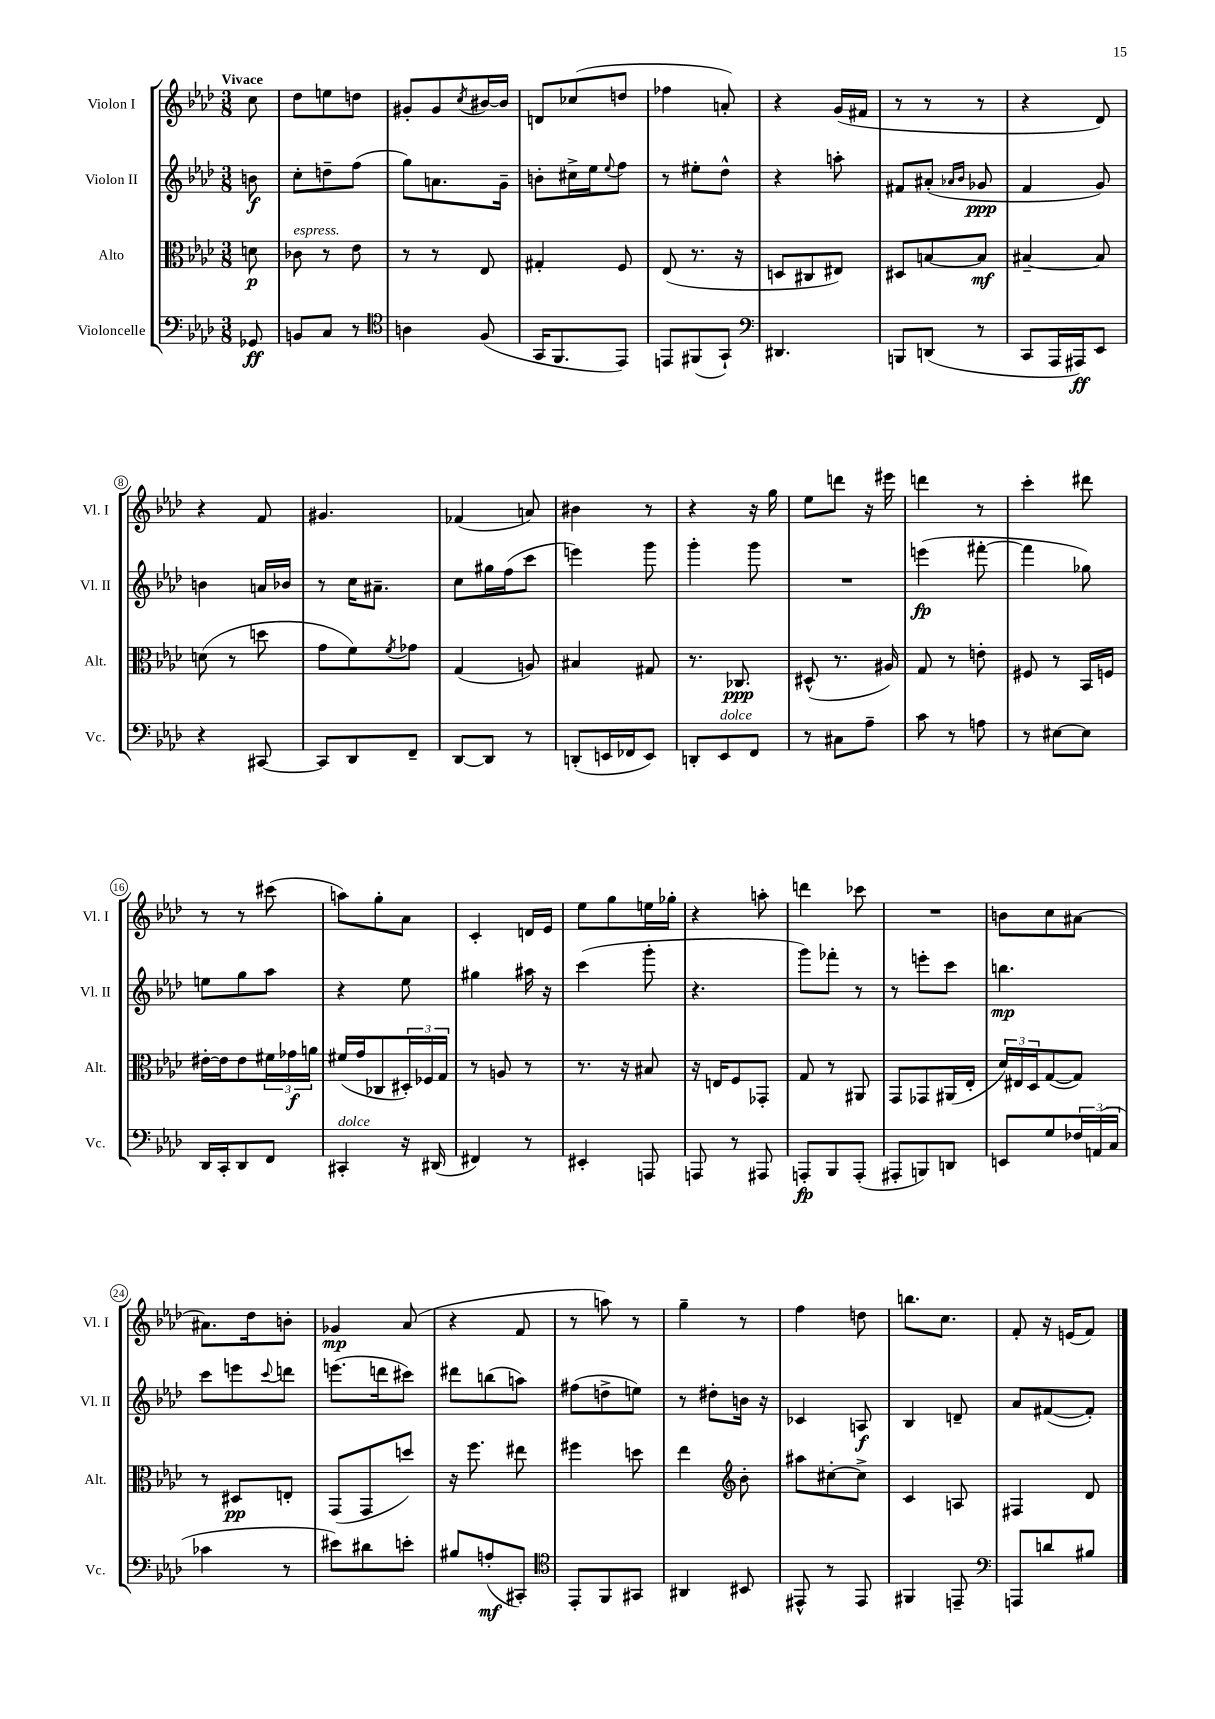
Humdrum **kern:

**kern	**kern	**kern	**kern
*staff4	*staff3	*staff2	*staff1
*clefF4	*clefC3	*clefG2	*clefG2
*k[b-e-a-d-]	*k[b-e-a-d-]	*k[b-e-a-d-]	*k[b-e-a-d-]
*M3/8	*M3/8	*M3/8	*M3/8
8GG-	8d	8b	8cc
=	=	=	=
8BB	8c-	8cc'	8dd-
8C	8r	8dd~	8ee
8r	8e-	(8ff	8dd
=	=	=	=
*clefC4	*	*	*
4A	8r	8gg)	8g#'
.	8r	8.a	8g#
.	.	.	8qcc
(8F	8E-	.	[16b#
.	.	16g~	16b#]
=	=	=	=
16GG	4G#'	8b'	8d
8.FF	.	.	.
.	.	16cc#^	(8cc-
.	.	16ee-	.
.	.	8qqee-	.
8EE-)	8F	8ff	8dd
=	=	=	=
8EE	(8E-	8r	4ff-
(8FF#	8.r	8ee#'	.
8GG`)	.	8dd-^^	8a')
.	16r	.	.
=	=	=	=
*clefF4	*	*	*
4.DD#	8D	4r	4r
.	8C#	.	.
.	8E#)	8aa'	(16g
.	.	.	16f#
=	=	=	=
8BBB	8D#	8f#	8r
(8DD	[8B	(8a#'	8r
.	.	16qqa-	.
.	.	16qqb-	.
8r	8B]	8g-	8r
=	=	=	=
8CC	[4B#~	4f	4r
16AAA-	.	.	.
16AAA#)	.	.	.
8EE-	8B#]	8g)	8d-)
=	=	=	=
4r	(8d	4b	4r
.	8r	.	.
[8CC#	8dd	16a	8f
.	.	16b-	.
=	=	=	=
8CC#]	8g	8r	4.g#
8DD-	8f)	16cc	.
.	.	8.a#~	.
.	8qf	.	.
8FF~	8g-	.	.
=	=	=	=
[8DD-	(4G	8cc	(4f-
8DD-]	.	16gg#	.
.	.	(16ff	.
8r	8A)	8ccc	8a)
=	=	=	=
(8DD'	4B#	4eee)	4b#
16EE	.	.	.
16FF-	.	.	.
8EE)	8G#	8ggg	8r
=	=	=	=
8DD'	8.r	4ggg'	4r
8EE-	.	.	.
.	8.C-	.	.
8FF	.	8ggg	16r
.	.	.	16gg
=	=	=	=
8r	(8D#^^	4.r	8ee-
8C#	8.r	.	8ddd
8A-~	.	.	16r
.	16A#)	.	16eee#
=	=	=	=
8c	8G	(4eee	4ddd
8r	8r	.	.
8A	8e'	[8fff#'	8r
=	=	=	=
8r	8F#	4fff#]	4ccc'
[8E#	8r	.	.
8E#]	16BB-	8gg-)	8ddd#
.	16F	.	.
=	=	=	=
16DD-	[16e#'	8ee	8r
16CC'	16e#]	.	.
8DD-	8e#	8gg	8r
8FF	24f#	8aa-	(8ccc#
.	24g-	.	.
.	24a	.	.
=	=	=	=
4CC#'	(16f#	4r	8aa)
.	16g	.	.
.	8C-	.	8gg'
16r	24D#')	8ee-	8a-
.	24F-	.	.
(16DD#	.	.	.
.	24G	.	.
=	=	=	=
4FF#)	8r	4gg#	4c'
.	8A	.	.
8r	8r	16aa#	16d
.	.	16r	16e-
=	=	=	=
4EE#'	8.r	(4ccc	8ee-
.	.	.	8gg
.	16r	.	.
8AAA	8B#	8ggg'	16ee
.	.	.	16gg-'
=	=	=	=
8AAA	16r	4.r	4r
.	16E	.	.
8r	8F	.	.
8AAA#	8GG-'	.	8aa'
=	=	=	=
8AAA'	8G	8ggg)	4ddd
8BBB-	8r	8fff-'	.
(8AAA'	8AA#	8r	8ccc-
=	=	=	=
8AAA#'	8GG	8r	4.r
8BBB)	8GG-	8eee'	.
8DD	(16AA#	8ccc	.
.	16E-'	.	.
=	=	=	=
8EE	24d-)	4.bb	8b
.	24E#	.	.
.	24D-	.	.
8G	([8G	.	8cc
24F-	8G])	.	[8a#
(24AA	.	.	.
24C	.	.	.
=	=	=	=
4c-	8r	8ccc	8.a#]
.	8D#	8eee	.
.	.	.	16dd-
.	.	8qqccc	.
8r	8E'	8ddd	8b'
=	=	=	=
8e#)	(8GG	(8.eee	4g-
8d#	8GG	.	.
.	.	16ddd	.
8e'	8dd)	8ccc#)	(8a-
=	=	=	=
8B#	16r	8ddd#	4r
.	8.ff	.	.
(8A'	.	(8bb	.
8CC#')	8ee#	8aa)	8f
=	=	=	=
*clefC4	*	*	*
8EE-'	4ff#	(8ff#	8r
8FF	.	8dd^	8aa)
8GG#	8dd	8ee)	8r
=	=	=	=
4AA#	4ee-	8r	4gg~
.	.	8dd#'	.
*	*clefG2	*	*
8BB#	8b-'	16b	8r
.	.	16r	.
=	=	=	=
8EE#^^	8aa#	4c-	4ff
8r	[8cc#'	.	.
8EE#	8cc#^]	8A	8dd
=	=	=	=
4FF#	4c	4B-	8.bb
.	.	.	8.cc
8EE~	8A	8d~	.
=	=	=	=
*clefF4	*	*	*
8AAA	4F#	8a-	8f'
8d	.	([8f#	16r
.	.	.	(16e
8B#	8d-	8f#'])	8f)
==	==	==	==
*-	*-	*-	*-
